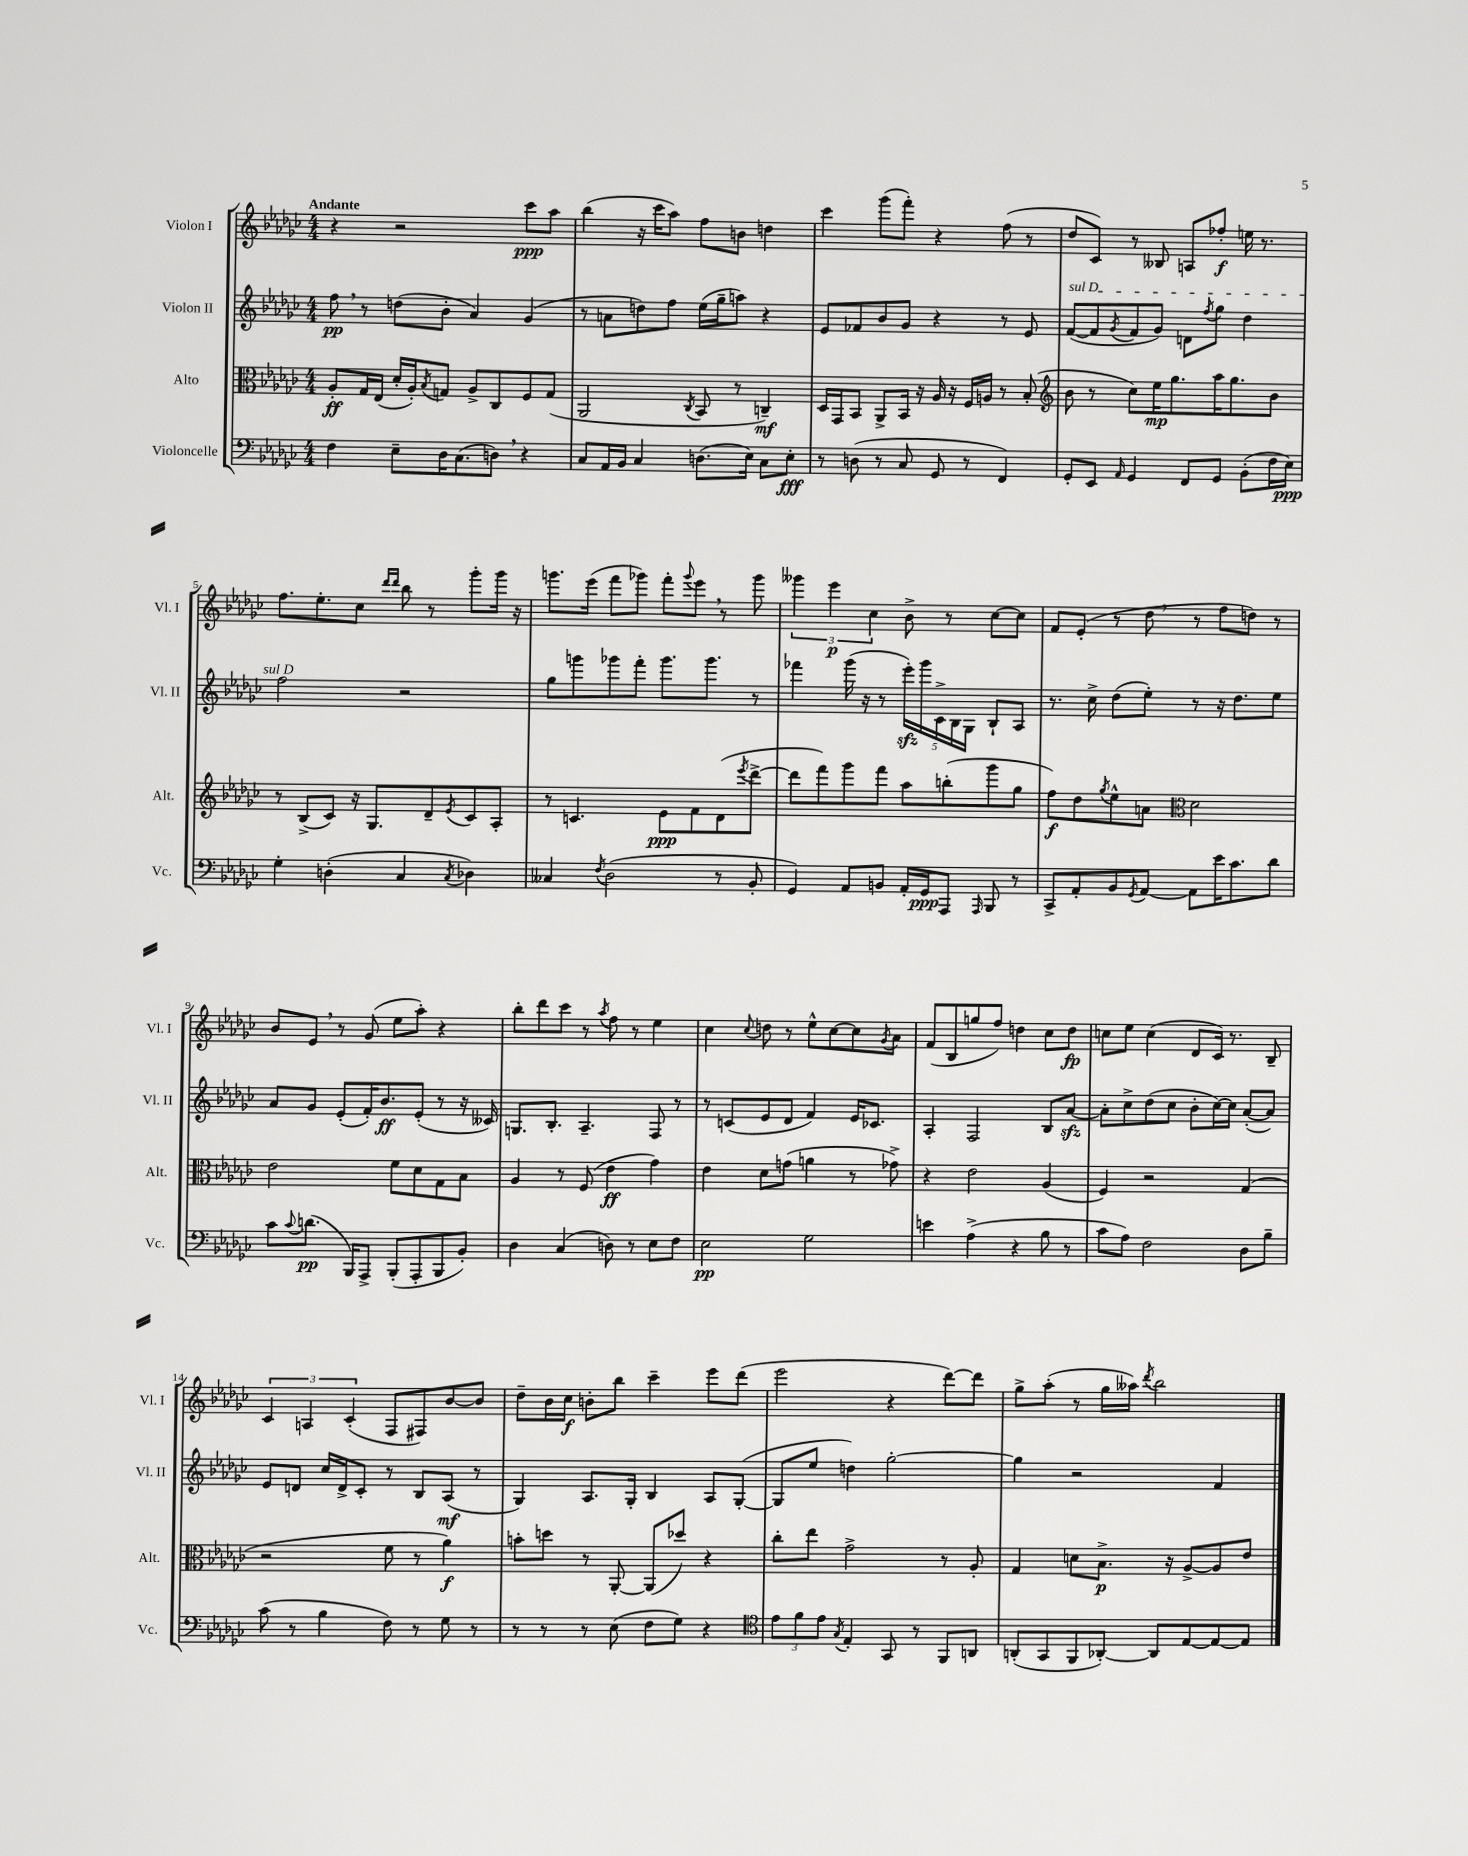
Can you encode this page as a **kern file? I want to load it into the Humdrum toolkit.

**kern	**dynam	**kern	**dynam	**kern	**dynam	**kern	**dynam
*part4	*part4	*part3	*part3	*part2	*part2	*part1	*part1
*staff4	*staff4	*staff3	*staff3	*staff2	*staff2	*staff1	*staff1
*I"Violoncelle	*	*I"Alto	*	*I"Violon II	*	*I"Violon I	*
*I'Vc.	*	*I'Alt.	*	*I'Vl. II	*	*I'Vl. I	*
*clefF4	*	*clefC3	*	*clefG2	*	*clefG2	*
*k[b-e-a-d-g-c-]	*	*k[b-e-a-d-g-c-]	*	*k[b-e-a-d-g-c-]	*	*k[b-e-a-d-g-c-]	*
*M4/4	*	*M4/4	*	*M4/4	*	*M4/4	*
=1	=1	=1	=1	=1	=1	=1	=1
!	!	!	!	!	!	!LO:TX:a:B:t=Andante	!
4F\	.	8A-'/L	ff	8ff,\	pp	4r	.
.	.	16G-/L	.	8r	.	.	.
.	.	(16E-/JJ	.	.	.	.	.
8E-~\L	.	16d-'/LL	.	(8ddn\L	.	2r	.
.	.	16A-'/J)	.	.	.	.	.
.	.	8qB-/	.	.	.	.	.
16D-\K	.	8Gn/J	.	8b-'\J	.	.	.
(8.C-\	.	.	.	.	.	.	.
.	.	8A-^/L	.	4a-/)	.	.	.
8Dn,\J)	.	8C-/	.	.	.	.	.
4r	.	8F/	.	(4g-/	.	8ccc-\L	ppp
.	.	(8G/J	.	.	.	8aa-\J	.
=2	=2	=2	=2	=2	=2	=2	=2
8C-/L	.	2AA-/	.	8r	.	(4bb-\	.
16AA-/L	.	.	.	8an\L	.	.	.
16BB-/JJ	.	.	.	.	.	.	.
4C-/	.	.	.	8ddn\)	.	16r	.
.	.	.	.	.	.	16ccc-\KL	.
.	.	.	.	8ff\J	.	8aa-\J)	.
.	.	8qC-/	.	.	.	.	.
(8.Dn\L	.	8BB-/	.	(16ee-\LL	.	8ff\L	.
.	.	.	.	16gg-~\J	.	.	.
.	.	8r	.	8aan\J)	.	8bn\J	.
16E-\Jk)	.	.	.	.	.	.	.
8C-\L	.	4Cn~/)	mf	4r	.	4ddn\	.
8E-'\J	fff	.	.	.	.	.	.
=3	=3	=3	=3	=3	=3	=3	=3
8r	.	16D-/LL	.	8e-/L	.	4ccc-\	.
.	.	16GG-/J	.	.	.	.	.
(8Dn\	.	8BB-/J	.	8f-X/	.	.	.
8r	.	8AA-^/L	.	8b-/	.	(8ggg-\L	.
8C-/	.	16BB-/Jk	.	8g-/J	.	8fff'\J)	.
.	.	16r	.	.	.	.	.
8GG-/	.	16A-/	.	4r	.	4r	.
.	.	16r	.	.	.	.	.
8r	.	16F/LL	.	.	.	.	.
.	.	16An/JJ	.	.	.	.	.
4FF/)	.	8r	.	8r	.	(8ff\	.
.	.	(8B-'/	.	8e-/	.	8r	.
=4	=4	=4	=4	=4	=4	=4	=4
*	*	*clefG2	*	*	*	*	*
!	!	!	!	!LO:TX:a:i:t=sul D	!	!	!
8GG-'/L	.	8b-\	.	([8f/L	.	8dd-/L	.
8EE-/J	.	8r	.	8f/]	.	8c-/J)	.
16qqAA-/	.	.	.	8qg-/	.	.	.
4GG-/	.	8cc-\L)	.	8f/	.	8r	.
.	.	16ee-\K	mp	8g-/J)	.	8B--X/	.
.	.	8.gg-\	.	.	.	.	.
8FF/L	.	.	.	8dn\L	.	8An/L	.
.	.	.	.	8qff/	.	.	.
8GG-/J	.	16aa-\K	.	8gg-\J	.	8ff-X'/J	f
.	.	8.gg-\	.	.	.	.	.
(8BB-'\L	.	.	.	4dd-\	.	16een\	.
.	.	.	.	.	.	8.r	.
16F\L	.	8b-\J	.	.	.	.	.
16E-\JJ)	ppp	.	.	.	.	.	.
!!LO:LB:g=z
=5	=5	=5	=5	=5	=5	=5	=5
4G-'\	.	8r	.	2ff\	.	8.ff\L	.
.	.	(8B-^/L	.	.	.	.	.
.	.	.	.	.	.	8.ee-'\	.
(4Dn'\	.	8c-/J)	.	.	.	.	.
.	.	16r	.	.	.	8cc-\J	.
.	.	8.G-/L	.	.	.	.	.
.	.	.	.	.	.	16qqddd-/LL	.
.	.	.	.	.	.	16qqddd-/JJ	.
4C-/	.	.	.	2r	.	8bb-\	.
.	.	8d-~/	.	.	.	8r	.
8qC-/	.	8qe-/	.	.	.	.	.
4D-X\)	.	8c-/	.	.	.	8ggg-'\L	.
.	.	8A-'/J	.	.	.	16ggg-\Jk	.
.	.	.	.	.	.	16r	.
=6	=6	=6	=6	=6	=6	=6	=6
4C--X/	.	8r	.	8gg-\L	.	8.gggn\L	.
.	.	4.cn/	.	8gggn\	.	.	.
.	.	.	.	.	.	(16eee-\Jk	.
8qF/	.	.	.	.	.	.	.
(2D-\	.	.	.	8ggg-X\	.	8fff\L	.
.	.	.	.	8fff'\J	.	8ggg-X\J)	.
.	.	8e-\L	ppp	8.ggg-\L	.	8fff'\L	.
.	.	.	.	.	.	8qqggg-/	.
.	.	8f\	.	.	.	8eee-,\J	.
.	.	.	.	8.ggg-\J	.	.	.
8r	.	(8d-\	.	.	.	8r	.
.	.	8qeee-/	.	.	.	.	.
8BB-'/	.	[8ddd-^\J	.	8r	.	8ggg-\	.
=7	=7	=7	=7	=7	=7	=7	=7
4GG-/)	.	8ddd-\L]	.	4fff-X\	.	6ggg--X\	.
.	.	8fff\)	.	.	.	.	.
.	.	.	.	.	.	6eee-\	p
8AA-/L	.	8ggg-\	.	(16ggg-\	.	.	.
.	.	.	.	16r	.	.	.
.	.	.	.	.	.	6cc-\	.
8BBn/J	.	8fff\J	.	8r	.	.	.
16AA-'/LL	.	8aa-\L	.	20eee-zz'\LL)	.	8b-^\	.
.	.	.	.	20ggg-\	.	.	.
16GG-/J	ppp	.	.	.	.	.	.
.	.	.	.	20c-^\	.	.	.
8AAA-/J	.	(8bbn'\	.	.	.	8r	.
.	.	.	.	20B-\	.	.	.
.	.	.	.	20G-\JJ	.	.	.
16qqAAA-/	.	.	.	.	.	.	.
8BBB-/	.	8ggg-\	.	8B-`/L	.	[8cc-\L	.
8r	.	8gg-\J	.	8A-/J	.	8cc-\J]	.
=8	=8	=8	=8	=8	=8	=8	=8
8CC-^/L	.	8ff\L)	f	8.r	.	8f/L	.
8AA-'/	.	8dd-\	.	.	.	(8e-'/J	.
.	.	.	.	16cc-^\	.	.	.
.	.	8qgg-/	.	.	.	.	.
8BB-/	.	8ee-^^\	.	(8dd-\L	.	8r	.
8qGG-/	.	.	.	.	.	.	.
[8AA-/J	.	8an\J	.	8ee-'\J)	.	8dd-,\	.
*	*	*clefC3	*	*	*	*	*
8AA-\L]	.	2d-\	.	8r	.	8r	.
16e-\K	.	.	.	16r	.	8ff\L	.
8.c-\	.	.	.	8.dd-\L	.	.	.
.	.	.	.	.	.	8ddn\J)	.
8d-\J	.	.	.	8ee-\J	.	8r	.
!!LO:LB:g=z
=9	=9	=9	=9	=9	=9	=9	=9
8c-\L	.	2e-\	.	8a-/L	.	8b-/L	.
8qqc-/	.	.	.	.	.	.	.
(8.dn\J	pp	.	.	8g-/J	.	8e-,/J	.
.	.	.	.	(8e-'/L	.	8r	.
16BBB-/KL)	.	.	.	.	.	.	.
8AAA-^/J	.	.	.	16f'/K)	.	(8g-/	.
.	.	.	.	8.b-/	ff	.	.
(8BBB-'/L	.	8f\L	.	.	.	8ee-\L	.
8AAA-'/	.	8d-\	.	(8e-'/J	.	8aa-'\J)	.
8BBB-/	.	8G-\	.	8r	.	4r	.
8BB-'/J)	.	8B-\J	.	16r	.	.	.
.	.	.	.	16c--X/)	.	.	.
=10	=10	=10	=10	=10	=10	=10	=10
4D-\	.	4A-/	.	8.Gn/L	.	8bb-'\L	.
.	.	.	.	.	.	8ddd-\	.
.	.	.	.	8.B-'/J	.	.	.
(4C-/	.	8r	.	.	.	8ccc-\J	.
.	.	(8F/	.	4.A-~/	.	8r	.
.	.	.	.	.	.	8qaa-/	.
8Dn\)	.	4e-\	ff	.	.	8ff\	.
8r	.	.	.	.	.	8r	.
8E-\L	.	4g-\)	.	8F/	.	4ee-\	.
8F\J	.	.	.	8r	.	.	.
=11	=11	=11	=11	=11	=11	=11	=11
2E-\	pp	4e-\	.	8r	.	4cc-\	.
.	.	.	.	(8cn/L	.	.	.
.	.	.	.	.	.	8qqcc-/	.
.	.	8d-\L	.	8e-/	.	8ddn\	.
.	.	(8gn\J	.	8d-/J	.	8r	.
2G-\	.	4an\	.	4f/)	.	8ee-^^\L	.
.	.	.	.	.	.	[8cc-\	.
.	.	8r	.	16e-/KL	.	8cc-\]	.
.	.	.	.	8.c-X/J	.	.	.
.	.	.	.	.	.	8qg-/	.
.	.	8g-X^\)	.	.	.	8a-\J	.
=12	=12	=12	=12	=12	=12	=12	=12
4en\	.	4r	.	4A-'/	.	(8f/L	.
.	.	.	.	.	.	8B-/	.
(4A-^\	.	2e-\	.	2F/	.	8ggn/	.
.	.	.	.	.	.	8ff/J)	.
4r	.	.	.	.	.	4ddn\	.
8B-\	.	(4A-/	.	8B-/L	.	8cc-\L	.
8r	.	.	.	[8a-zz/J	.	8dd\J	fp
=13	=13	=13	=13	=13	=13	=13	=13
8c-\L	.	4F/)	.	8a-'\L]	.	8ccn\L	.
8A-\J)	.	.	.	8cc-^\	.	8ee-\J	.
2F\	.	2r	.	(8dd-\	.	(4cc\	.
.	.	.	.	8cc-\J	.	.	.
.	.	.	.	8b-'\L	.	8d-/L	.
.	.	.	.	[16cc-\L)	.	16c-/Jk)	.
.	.	.	.	16cc-\JJ]	.	8.r	.
8D-\L	.	(4G-/	.	([8a-'/L	.	.	.
8B-~\J	.	.	.	8a-/J])	.	8B-~/	.
!!LO:LB:g=z
=14	=14	=14	=14	=14	=14	=14	=14
(8c-\	.	2r	.	8e-/L	.	6c-/	.
8r	.	.	.	8dn/J	.	.	.
.	.	.	.	.	.	6An/	.
4B-\	.	.	.	16cc-/LL	.	.	.
.	.	.	.	16d^/J	.	.	.
.	.	.	.	.	.	(6c-'/	.
.	.	.	.	8c-'/J	.	.	.
8F\)	.	8f\	.	8r	.	8F/L	.
8r	.	8r	.	8B-/L	.	8F#X/)	.
8G-\	.	4a-\)	f	(8A-/J	mf	[8b-/	.
8r	.	.	.	8r	.	8b-/J]	.
=15	=15	=15	=15	=15	=15	=15	=15
8r	.	8bn'\L	.	4G-/)	.	8dd-~\L	.
8r	.	8ddn\J	.	.	.	16b-\L	.
.	.	.	.	.	.	16cc-\JJ	f
8r	.	8r	.	8.A-/L	.	8bn'\L	.
(8E-\	.	[8AA-'/	.	.	.	8bb-\J	.
.	.	.	.	16G-'/Jk	.	.	.
8F\L	.	(8AA-/L]	.	4B-/	.	4ccc-~\	.
8G-\J)	.	8dd-X/J)	.	.	.	.	.
4r	.	4r	.	8A-/L	.	8eee-\L	.
.	.	.	.	([8G-'/J	.	(8ddd-\J	.
=16	=16	=16	=16	=16	=16	=16	=16
*clefC4	*	*	*	*	*	*	*
12e-\L	.	8cc-'\L	.	8G-/L]	.	2eee-\	.
12f\	.	.	.	.	.	.	.
.	.	8ee-\J	.	8ee-/J	.	.	.
12e-\J	.	.	.	.	.	.	.
8qG-/	.	.	.	.	.	.	.
4E-'/	.	2g-^\	.	4ddn\)	.	.	.
8GG-/	.	.	.	[2gg-'\	.	4r	.
8r	.	.	.	.	.	.	.
8FF/L	.	8r	.	.	.	[8ddd-\L)	.
8AAn/J	.	8A-'/	.	.	.	8ddd-\J]	.
=17	=17	=17	=17	=17	=17	=17	=17
(8AAn'/L	.	4G-/	.	4gg-\]	.	8gg-^\L	.
8GG-/	.	.	.	.	.	(8aa-'\J	.
8FF/	.	8dn\L	.	2r	.	8r	.
[8AA-X'/J)	.	8.B-^\J	p	.	.	16gg-\LL	.
.	.	.	.	.	.	16aa--X\JJ)	.
.	.	.	.	.	.	8qddd-/	.
8AA-/L]	.	.	.	.	.	2bb-\	.
.	.	16r	.	.	.	.	.
[8E-/	.	[8A-^/L	.	.	.	.	.
8E-/_	.	8A-/]	.	4f/	.	.	.
8E-/J]	.	8e-/J	.	.	.	.	.
==	==	==	==	==	==	==	==
*-	*-	*-	*-	*-	*-	*-	*-
